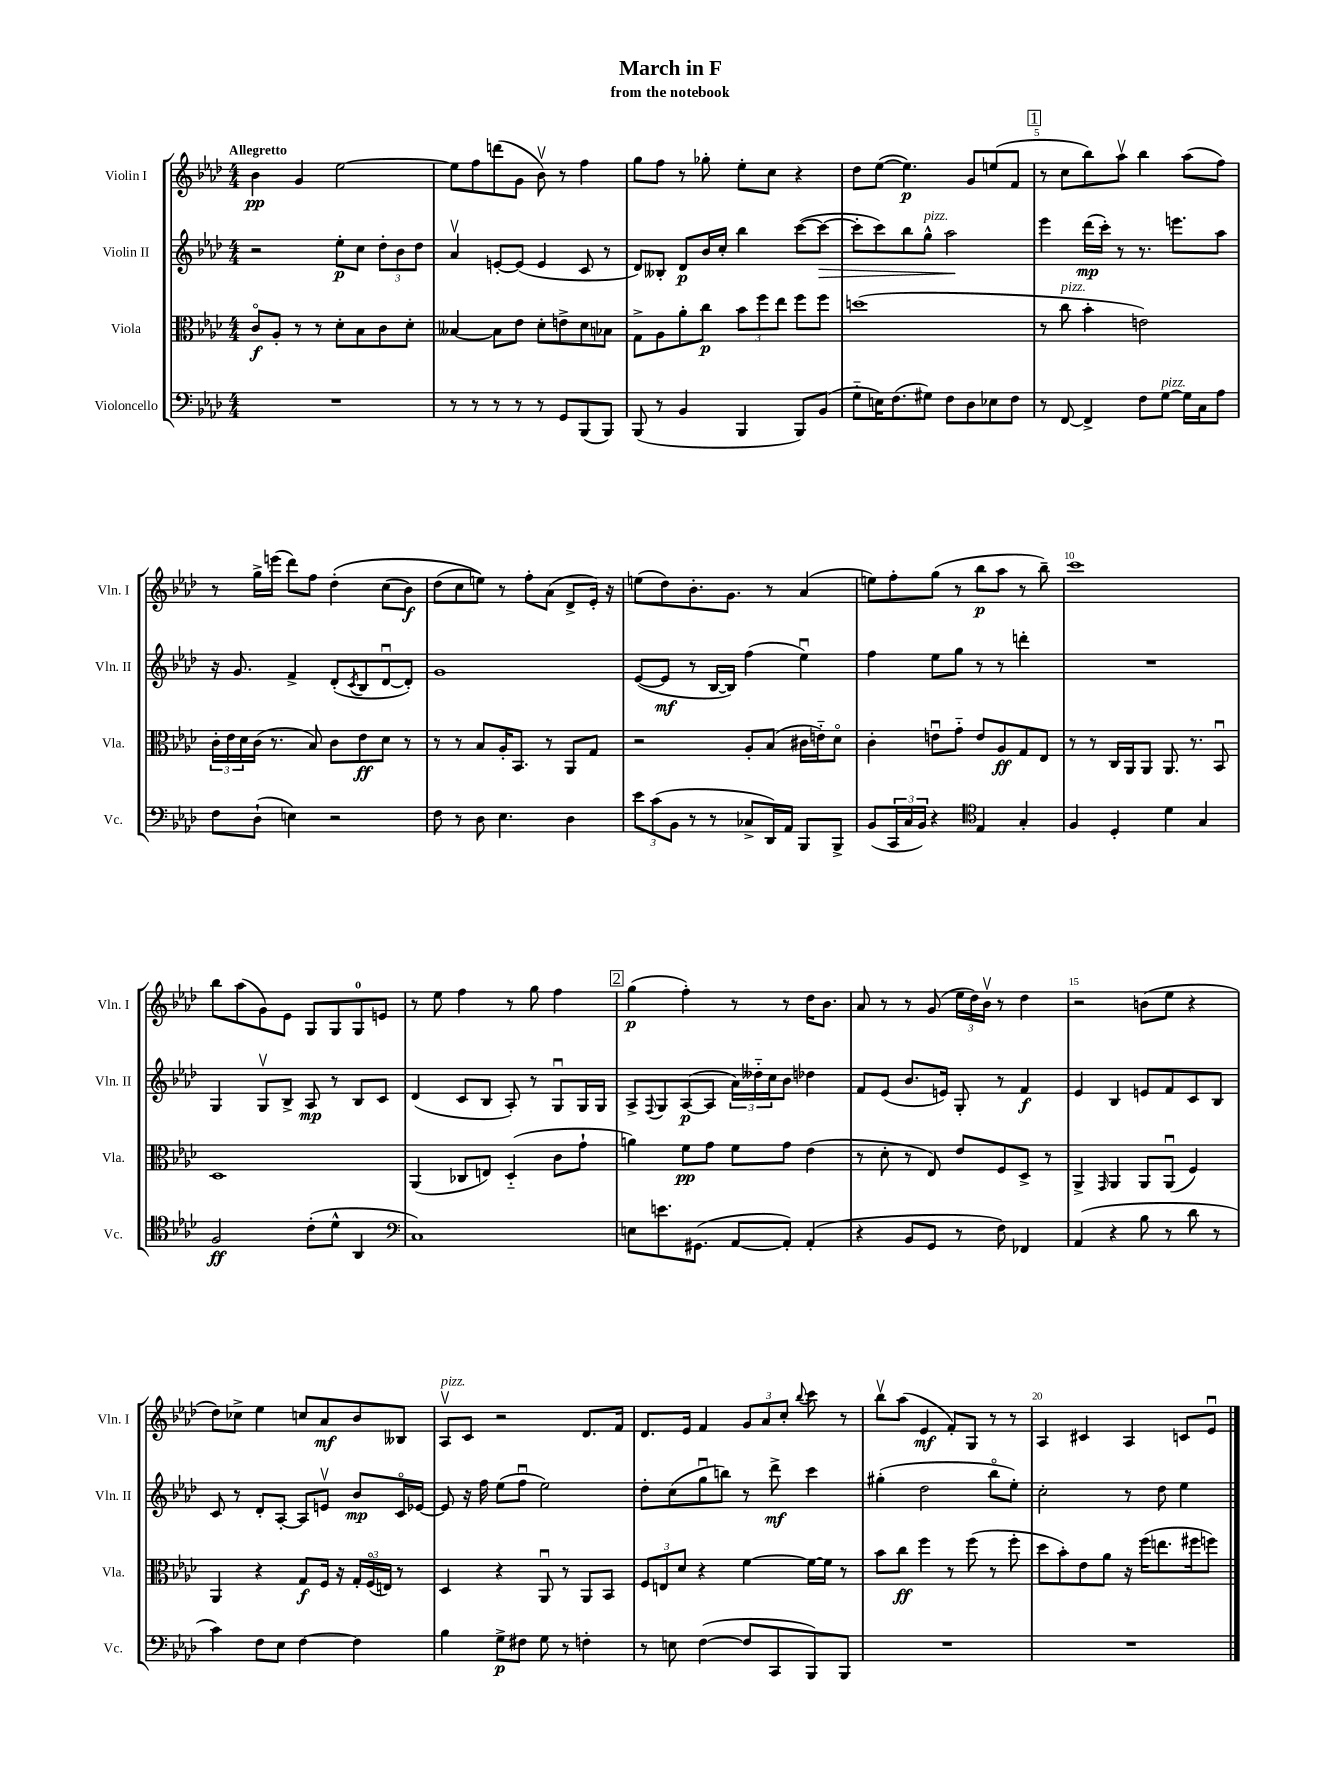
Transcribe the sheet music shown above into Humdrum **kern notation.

**kern	**kern	**kern	**kern
*staff4	*staff3	*staff2	*staff1
*clefF4	*clefC3	*clefG2	*clefG2
*k[b-e-a-d-]	*k[b-e-a-d-]	*k[b-e-a-d-]	*k[b-e-a-d-]
*M4/4	*M4/4	*M4/4	*M4/4
1r	8co	2r	4b-
.	8A-'	.	.
.	8r	.	4g
.	8r	.	.
.	8d-'	8ee-'	[2ee-
.	8B-	8cc	.
.	8c	12dd-'	.
.	.	12b-	.
.	8d-'	.	.
.	.	12dd-	.
=	=	=	=
8r	[4B--	4a-v	8ee-]
8r	.	.	8ff
8r	8B--]	[8e'	(8ddd
8r	8e-	(8e]	8g
8r	8d-'	4e	8b-v)
8GG	8e^	.	8r
(8BBB-	8d-	8c	4ff
8BBB-)	8B-	8r	.
=	=	=	=
(8BBB-	8G^	8d-)	8gg
8r	8A-	8B--'	8ff
4BB-	8a-'	8d-	8r
.	8cc	16b-	8gg-'
.	.	16cc'	.
4BBB-	12b-	4bb-	8ee-'
.	12ff	.	.
.	.	.	8cc
.	12ee-	.	.
8BBB-)	8ff	([8ccc	4r
(8BB-	8ff	8ccc_	.
=	=	=	=
8G'~	(1dd	8ccc']	8dd-
16E)	.	8ccc)	([8ee-
(8.F	.	.	.
.	.	8bb-	4.ee-])
8G#)	.	8gg^^	.
8F	.	2aa-	.
8D-	.	.	8g
8E-	.	.	(8ee
8F	.	.	8f
=	=	=	=
8r	8r	4eee-	8r
[8FF	8cc	.	8cc
4FF^]	4b-'	(16ddd-	8bb-)
.	.	16ccc')	.
.	.	8r	8aa-v
8F	2e)	8.r	4bb-
[8G	.	.	.
.	.	8.eee	.
16G]	.	.	(8aa-
16C	.	.	.
8A-	.	8aa-	8ff)
=	=	=	=
8F	24c'	16r	8r
.	24e-	.	.
.	.	8.g	.
.	24d-	.	.
(8D-`	(16c	.	16gg^
.	8.r	.	(16eee
4E)	.	4f^	8ddd-)
.	8B-)	.	8ff
2r	8c	(8d-'	&(4dd-'
.	.	8qc	.
.	8e-	8B-	.
.	8d-	[8d-u	(8cc
.	8r	8d-'])	8b-)
=	=	=	=
8F	8r	1g	(8dd-
8r	8r	.	8cc
8D-	8B-	.	8ee)&)
4.E-	16A-'	.	8r
.	8.BB-	.	.
.	.	.	8ff'
.	8r	.	(8a-
4D-	8AA-	.	8d-^
.	8G	.	16e-')
.	.	.	16r
=	=	=	=
12e-	2r	([8e-	(8ee
(12c	.	.	.
.	.	8e-]	8dd-)
12BB-	.	.	.
8r	.	8r	8.b-'
8r	.	[16B-	.
.	.	16B-])	8.g
8C-^	8A-'	(4ff	.
16DD-)	(8B-	.	8r
16AA-	.	.	.
8BBB-	16c#	4ee-u)	(4a-
.	16e'~)	.	.
8BBB-^	8d-o	.	.
=	=	=	=
(8BB-	4c'	4ff	8ee)
24CC	.	.	8ff'
24C	.	.	.
24BB-)	.	.	.
4r	8eu	8ee-	(8gg
.	8g'~	8gg	8r
*clefC4	*	*	*
4E-	8e	8r	8bb-
.	8A-	8r	8aa-
4G'	8G	4ddd'	8r
.	8E-	.	8bb-~)
=	=	=	=
4F	8r	1r	1ccc
.	8r	.	.
4D-'	16C	.	.
.	16AA-	.	.
.	8AA-	.	.
4d-	8.AA-	.	.
.	8.r	.	.
4G	.	.	.
.	8BB-u	.	.
=	=	=	=
2F	1D-	4G	8bb-
.	.	.	(8aa-
.	.	8Gv	8g)
.	.	8B-^	8e-
(8c'	.	8A-	8G
8d-^^	.	8r	8G
4AA-	.	8B-	8G
.	.	8c	8e
=	=	=	=
*clefF4	*	*	*
1C)	(4AA-	(4d-	8r
.	.	.	8ee-
.	8C-	8c	4ff
.	8E)	8B-	.
.	(4D-'~	8A-')	8r
.	.	8r	8gg
.	8c	8Gu	4ff
.	8g`	16G	.
.	.	16G	.
=	=	=	=
8E	4a)	8A-^	(4gg
.	.	8qqF	.
8.e	.	8G	.
.	8f	([8A-	4ff')
(8.GG#	.	.	.
.	8g	8A-]	.
[8AA-	8f	24a-)	8r
.	.	24dd--'~	.
.	.	24cc	.
8AA-'])	8g	8b-	8r
(4AA-'	(4e-	4dd-	16dd-
.	.	.	8.b-
=	=	=	=
4r	8r	8f	8a-
.	8d-'	(8e-	8r
8BB-	8r	8.b-	8r
8GG	8E-)	.	(8g
.	.	16e)	.
8r	8e-	8G'	24ee-
.	.	.	24dd-)
.	.	.	24b-v
8F)	8F	8r	8r
4FF-	8D-^	4f	4dd-
.	8r	.	.
=	=	=	=
(4AA-	4AA-^	4e-	2r
.	16qqGG	.	.
4r	4AA-	4B-	.
8B-	8AA-	8e	(8b
8r	(8AA-u	8f	8ee-
8d-	4F)	8c	4r
8r	.	8B-	.
=	=	=	=
4c)	4AA-	8c	8dd-)
.	.	8r	8cc-^
8F	4r	8d-'	4ee-
8E-	.	[8A-'	.
[4F	8G	8A-]	8cc
.	16F	8ev	8a-
.	16r	.	.
4F]	24G'	8b-	8b-
.	(24Fo	.	.
.	24E)	.	.
.	8r	16co	8B--
.	.	[16e-	.
=	=	=	=
4B-	4D-	8e-]	8A-v
.	.	16r	8c
.	.	16ff	.
8G^	4r	(8ee-	2r
8F#	.	8ffu	.
8G	8AA-u	2ee-)	.
8r	8r	.	.
4F'	8AA-	.	8.d-
.	8BB-	.	.
.	.	.	16f
=	=	=	=
8r	12F	8dd-'	8.d-
.	12E	.	.
8E	.	(8cc	.
.	12d-	.	.
.	.	.	16e-
([4F	4r	8ggu	4f
.	.	8bb)	.
8F]	[4f	8r	12g
.	.	.	12a-
8CC	.	8ddd-^	.
.	.	.	12cc'
.	.	.	8qqbb-
8BBB-)	16f_	4ccc	8ccc
.	16f]	.	.
8BBB-	8r	.	8r
=	=	=	=
1r	8b-	(4gg#'	8bb-v
.	8cc	.	(8aa-
.	4ff	2dd-	4e-
.	8r	.	8f')
.	(8ff	.	8G
.	8r	8bb-o	8r
.	8ff'	8ee-')	8r
=	=	=	=
1r	8dd-	2cc'	4A-
.	8b-')	.	.
.	8e-	.	4c#
.	8a-	.	.
.	16r	8r	4A-
.	(16ff	.	.
.	8.ee	8dd-	.
.	.	4ee-	8c
.	16ff#	.	.
.	8ff)	.	8e-u
==	==	==	==
*-	*-	*-	*-
